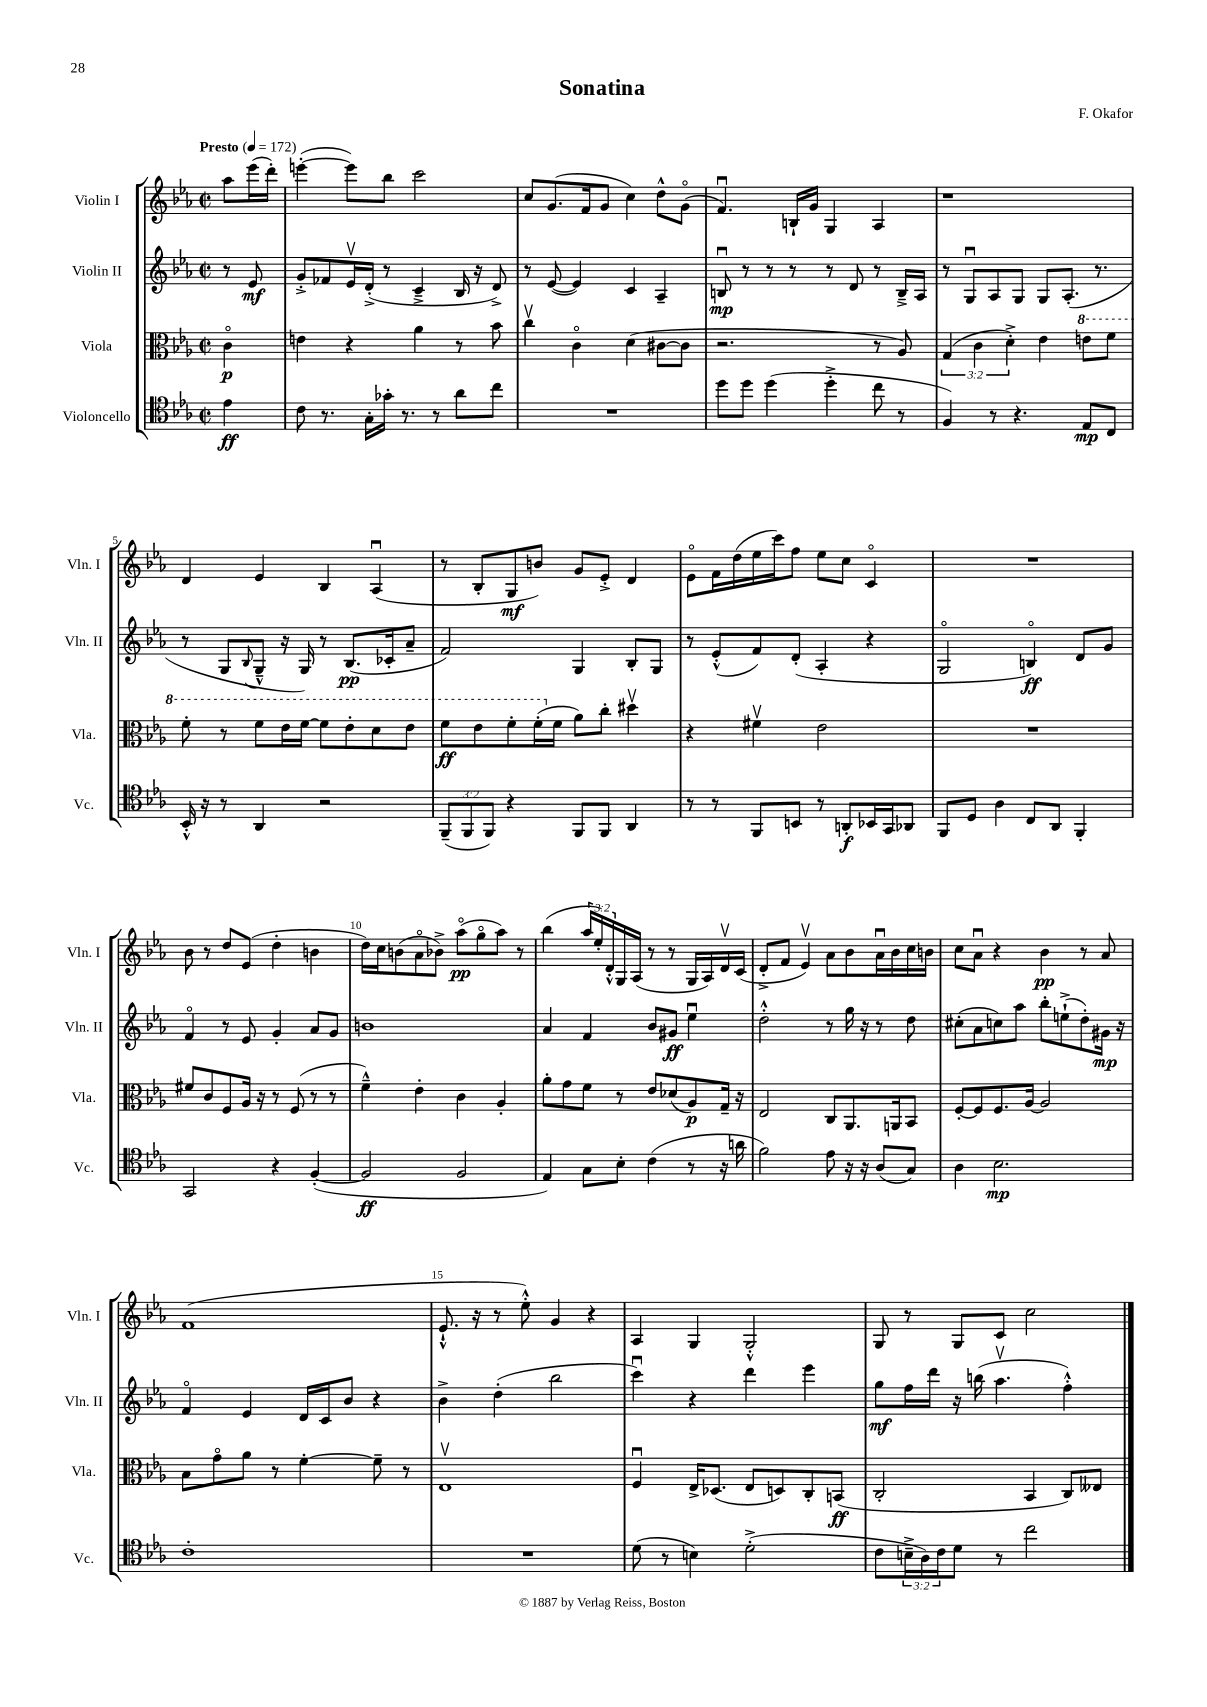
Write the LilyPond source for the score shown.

\header { title = "Sonatina" composer = "F. Okafor" }
<<
\new StaffGroup <<
\new Staff = "s0" \with { instrumentName = "Violin I" shortInstrumentName = "Vln. I" } {
    \clef treble \key ees \major \defaultTimeSignature \time 2/2 \override Staff.TupletNumber.text = #tuplet-number::calc-fraction-text \partial 4 \tempo "Presto" 4 = 172
    aes''8 ees'''16( d'''16-.) |
    e'''4~-.( e'''8) bes''8 c'''2 |
    c''8 g'8.( f'16 g'8 c''4) d''8-^ g'8\flageolet( |
    f'4.\downbow) b16-! g'16 g4 aes4 |
    r1 |
    d'4 ees'4 bes4 aes4\downbow( |
    r8 bes8-. g8\mf b'8) g'8 ees'8-.-> d'4 |
    ees'8\flageolet f'16 d''16( ees''16 c'''16) f''8 ees''8 c''8 c'4\flageolet |
    R1 |
    bes'8 r8 d''8 ees'8( d''4-. b'4 |
    d''16) c''16 b'8( aes'8\flageolet bes'8->) aes''8\flageolet\pp( g''8\flageolet aes''8) r8 |
    bes''4( \tuplet 3/2 { aes''16 ees''16-.) d'16-.-^ } g16 aes16( r8 r8 g16 aes16) d'16\upbow c'16( |
    d'8-.-> f'8 ees'4\upbow) aes'8 bes'8 aes'16\downbow bes'16 c''16 b'16 |
    c''8 aes'8\downbow r4 bes'4\pp r8 aes'8 |
    f'1( |
    ees'8.-!-^ r16 r8 ees''8-.-^) g'4 r4 |
    aes4 g4 g2-.-^ |
    g8 r8 g8 c'8 c''2 \bar "|." |
}
\new Staff = "s1" \with { instrumentName = "Violin II" shortInstrumentName = "Vln. II" } {
    \clef treble \key ees \major \defaultTimeSignature \time 2/2 \partial 4
    r8 ees'8\mf |
    g'8-.-> fes'8 ees'16\upbow d'16-.->( r8 c'4---> bes16 r16 d'8->) |
    r8 ees'8~( ees'4) c'4 aes4-- |
    b8\downbow\mp r8 r8 r8 r8 d'8 r8 b16---> aes16 |
    r8 g8\downbow aes8 g8 g8 aes8.-.( r8. |
    r8 g8 \appoggiatura { bes8 } g8---^ r16 g16) r8 bes8.\pp( ces'16-. aes'8-- |
    f'2) g4 bes8-. g8 |
    r8 ees'8-.-^( f'8) d'8-.( aes4-. r4 |
    g2\flageolet b4\flageolet\ff) d'8 g'8 |
    f'4\flageolet r8 ees'8 g'4-. aes'8 g'8 |
    b'1 |
    aes'4 f'4 bes'8 gis'8\ff ees''4\downbow |
    d''2-.-^ r8 g''16 r16 r8 d''8 |
    cis''8-.( aes'8 c''8) aes''8 bes''8-. e''8-!->( d''8-.) gis'16\mp r16 |
    f'4\flageolet ees'4 d'16 c'16 bes'8 r4 |
    bes'4-> d''4-.( bes''2 |
    c'''4\downbow) r4 d'''4 ees'''4 |
    g''8\mf f''16 d'''16 r16 b''16( aes''4.\upbow f''4-.-^) \bar "|." |
}
\new Staff = "s2" \with { instrumentName = "Viola" shortInstrumentName = "Vla." } {
    \clef alto \key ees \major \defaultTimeSignature \time 2/2 \override Staff.TupletNumber.text = #tuplet-number::calc-fraction-text \partial 4
    c'4\flageolet\p |
    e'4 r4 aes'4 r8 bes'8 |
    c''4\upbow c'4\flageolet d'4( cis'8~ cis'8 |
    r2. r8 aes8) |
    \tuplet 3/2 { g4( c'4 d'4-.->) } ees'4 \ottava #1 e''8 f''8 |
    f''8-. r8 f''8 ees''16 f''16~ f''8 ees''8-. d''8 ees''8 |
    f''8\ff ees''8 f''8-. f''16-.( \ottava #0 f'16 aes'8) c''8-. dis''4\upbow |
    r4 fis'4\upbow ees'2 |
    R1 |
    fis'8 c'8 f8 aes16 r16 r8 f8( r8 r8 |
    f'4---^) ees'4-. c'4 aes4-. |
    aes'8-. g'8 f'8 r8 ees'8 des'8( aes8\p) g16-- r16 |
    ees2 c8 aes,8. a,16 bes,8 |
    f8~-. f8 f8. aes16~ aes2 |
    bes8 g'8\flageolet aes'8 r8 f'4~-. f'8-- r8 |
    ees1\upbow |
    f4\downbow ees16-> des8.( ees8 d8) c8-. b,8\ff( |
    c2-. bes,4 c8) eeses8 \bar "|." |
}
\new Staff = "s3" \with { instrumentName = "Violoncello" shortInstrumentName = "Vc." } {
    \clef tenor \key ees \major \defaultTimeSignature \time 2/2 \override Staff.TupletNumber.text = #tuplet-number::calc-fraction-text \partial 4
    ees'4\ff |
    c'8 r8. g16-. ges'16-. r8. r8 aes'8 c''8 |
    R1 |
    d''8 d''8 d''4( d''4-.-> c''8 r8 |
    f4) r8 r4. ees8\mp c8 |
    bes,16-.-^ r16 r8 aes,4 r2 |
    \tuplet 3/2 { f,8--( f,8 f,8) } r4 f,8 f,8 aes,4 |
    r8 r8 f,8 b,8 r8 a,8-.\f bes,16 g,16 aes,8 |
    f,8 d8 aes4 c8 aes,8 f,4-. |
    g,2 r4 f4~-.( |
    f2\ff f2 |
    ees4) g8 bes8-. c'4( r8 r16 a'16 |
    f'2) ees'8 r16 r16 aes8( g8) |
    aes4 bes2.\mp |
    c'1-. |
    R1 |
    d'8( r8 b4) d'2-.->( |
    c'8 \tuplet 3/2 { b16---> aes16) c'16 } d'8 r8 c''2 \bar "|." |
}
>>
>>
\layout { \context { \Score \override BarNumber.break-visibility = ##(#f #t #t) barNumberVisibility = #(every-nth-bar-number-visible 5) } }
